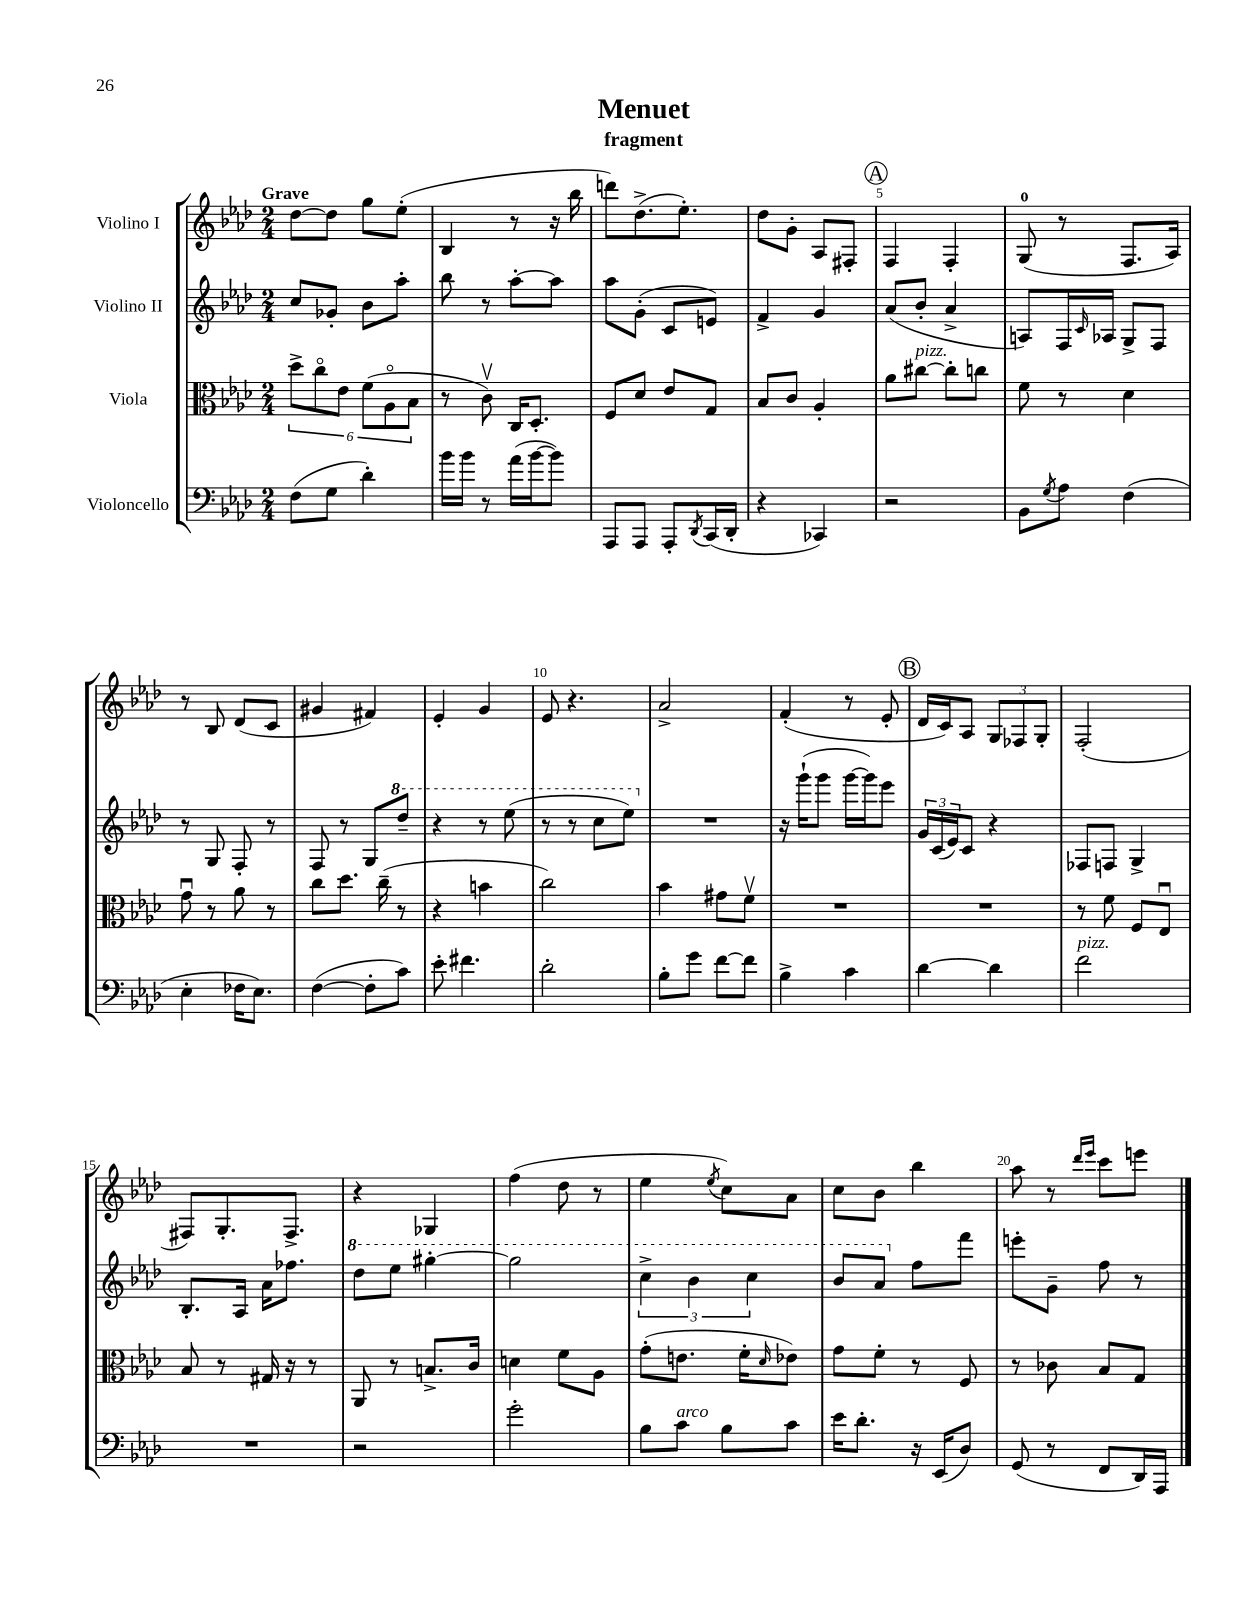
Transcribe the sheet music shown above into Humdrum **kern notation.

**kern	**kern	**kern	**kern
*staff4	*staff3	*staff2	*staff1
*clefF4	*clefC3	*clefG2	*clefG2
*k[b-e-a-d-]	*k[b-e-a-d-]	*k[b-e-a-d-]	*k[b-e-a-d-]
*M2/4	*M2/4	*M2/4	*M2/4
(8F\L	12dd-^\L	8cc/L	[8dd-\L
.	12cco\	.	.
8G\J	.	8g-'/J	8dd-\]J
.	12e-\J	.	.
4d-'\)	(12f\L	8b-\L	8gg\L
.	12A-o\	.	.
.	.	8aa-'\J	(8ee-'\J
.	12B-\J	.	.
=	=	=	=
16b-\LL	8r	8bb-\	4B-/
16b-\JJ	.	.	.
8r	8cv\)	8r	.
(16a-\LL	16C/LK	[8aa-'\L	8r
[16b-\J	8.D-'/J	.	.
8b-\]J)	.	8aa-\]J	16r
.	.	.	16bb-\
=	=	=	=
8AAA-/L	8F/L	8aa-\L	8ddd\L)
8AAA-/J	8d-/J	(8g'\J	(8.dd-^\
8AAA-'/L	8e-/L	8c/L	.
.	.	.	8.ee-'\J)
8qDD-/	.	.	.
(16CC/L	8G/J	8e/J)	.
16DD-'/JJ	.	.	.
=	=	=	=
4r	8B-/L	4f^/	8dd-\L
.	8c/J	.	8g'\J
4CC-/)	4A-'/	4g/	8A-/L
.	.	.	8F#'/J
=	=	=	=
2r	8a-\L	(8a-/L	4F/
.	[8cc#\J	8b-'/J	.
.	8cc#'\]L	4a-^/	4F'/
.	8cc\J	.	.
=	=	=	=
8BB-\L	8f\	8A/L)	(8G/
8qG/	.	.	.
8A-\J	8r	16F/L	8r
.	.	16qqc/	.
.	.	16A-/JJ	.
(4F\	4d-\	8G^/L	8.F/L
.	.	8F/J	.
.	.	.	16A-/Jk)
=	=	=	=
4E-'\	8gu\	8r	8r
.	8r	8G/	8B-/
16F-\LK	8a-\	8F'/	(8d-/L
8.E-\J)	.	.	.
.	8r	8r	8c/J
=	=	=	=
([4F\	8cc\L	8F/	4g#/
.	8.dd-\J	8r	.
8F'\]L	.	8G/L	4f#/)
.	(16cc~\	.	.
8c\J)	8r	8ddd-~/J	.
=	=	=	=
8e-'\	4r	4r	4e-'/
4.f#\	.	.	.
.	4b\	8r	4g/
.	.	(8eee-\	.
=	=	=	=
2d-'\	2cc\)	8r	8e-/
.	.	8r	4.r
.	.	8ccc\L	.
.	.	8eee-\J)	.
=	=	=	=
8B-'\L	4b-\	2r	2a-^/
8g\J	.	.	.
[8f\L	8g#\L	.	.
8f\]J	8fv\J	.	.
=	=	=	=
4B-^\	2r	16r	(4f'/
.	.	(16ggg`\LK	.
.	.	8ggg\J	.
4c\	.	[16ggg\LL	8r
.	.	16ggg\]J)	.
.	.	8eee-\J	8e-'/
=	=	=	=
[4d-\	2r	24g/LL	16d-/LL
.	.	(24c/	.
.	.	.	16c/J)
.	.	24e-/J)	.
.	.	8c/J	8A-/J
4d-\]	.	4r	12G/L
.	.	.	12F-/
.	.	.	12G'/J
=	=	=	=
2f\	8r	8F-/L	(2F'/
.	8f\	8F/J	.
.	8F/L	4G^/	.
.	8E-u/J	.	.
=	=	=	=
2r	8B-/	8.B-'/L	8F#/L)
.	8r	.	8.G'/
.	.	16A-/Jk	.
.	16G#/	16a-\LK	.
.	16r	8.ff-\J	8.F#^/J
.	8r	.	.
=	=	=	=
2r	8AA-/	8ddd-\L	4r
.	8r	8eee-\J	.
.	8.B^/L	[4ggg#'\	4G-/
.	16c/Jk	.	.
=	=	=	=
2g'\	4d\	2ggg#\]	(4ff\
.	8f\L	.	8dd-\
.	8A-\J	.	8r
=	=	=	=
8B-\L	(8g'\L	6ccc^\	4ee-\
8c\J	8.e\J	.	.
.	.	6bb-\	.
.	.	.	8qee-/
8B-\L	.	.	8cc\L)
.	16f'\LK	.	.
.	.	6ccc\	.
.	16qqd-/	.	.
8c\J	8e-\J)	.	8a-\J
=	=	=	=
16e-\LK	8g\L	8bb-/L	8cc\L
8.d-'\J	.	.	.
.	8f'\J	8aa-/J	8b-\J
16r	8r	8ff\L	4bb-\
(16EE-/LK	.	.	.
8D-/J)	8F/	8fff\J	.
=	=	=	=
(8GG/	8r	8eee'\L	8aa-\
8r	8c-\	8g~\J	8r
.	.	.	16qqddd-/LL
.	.	.	16qqeee-/JJ
8FF/L	8B-/L	8ff\	8ccc\L
16DD-/L)	8G/J	8r	8eee\J
16AAA-/JJ	.	.	.
==	==	==	==
*-	*-	*-	*-
